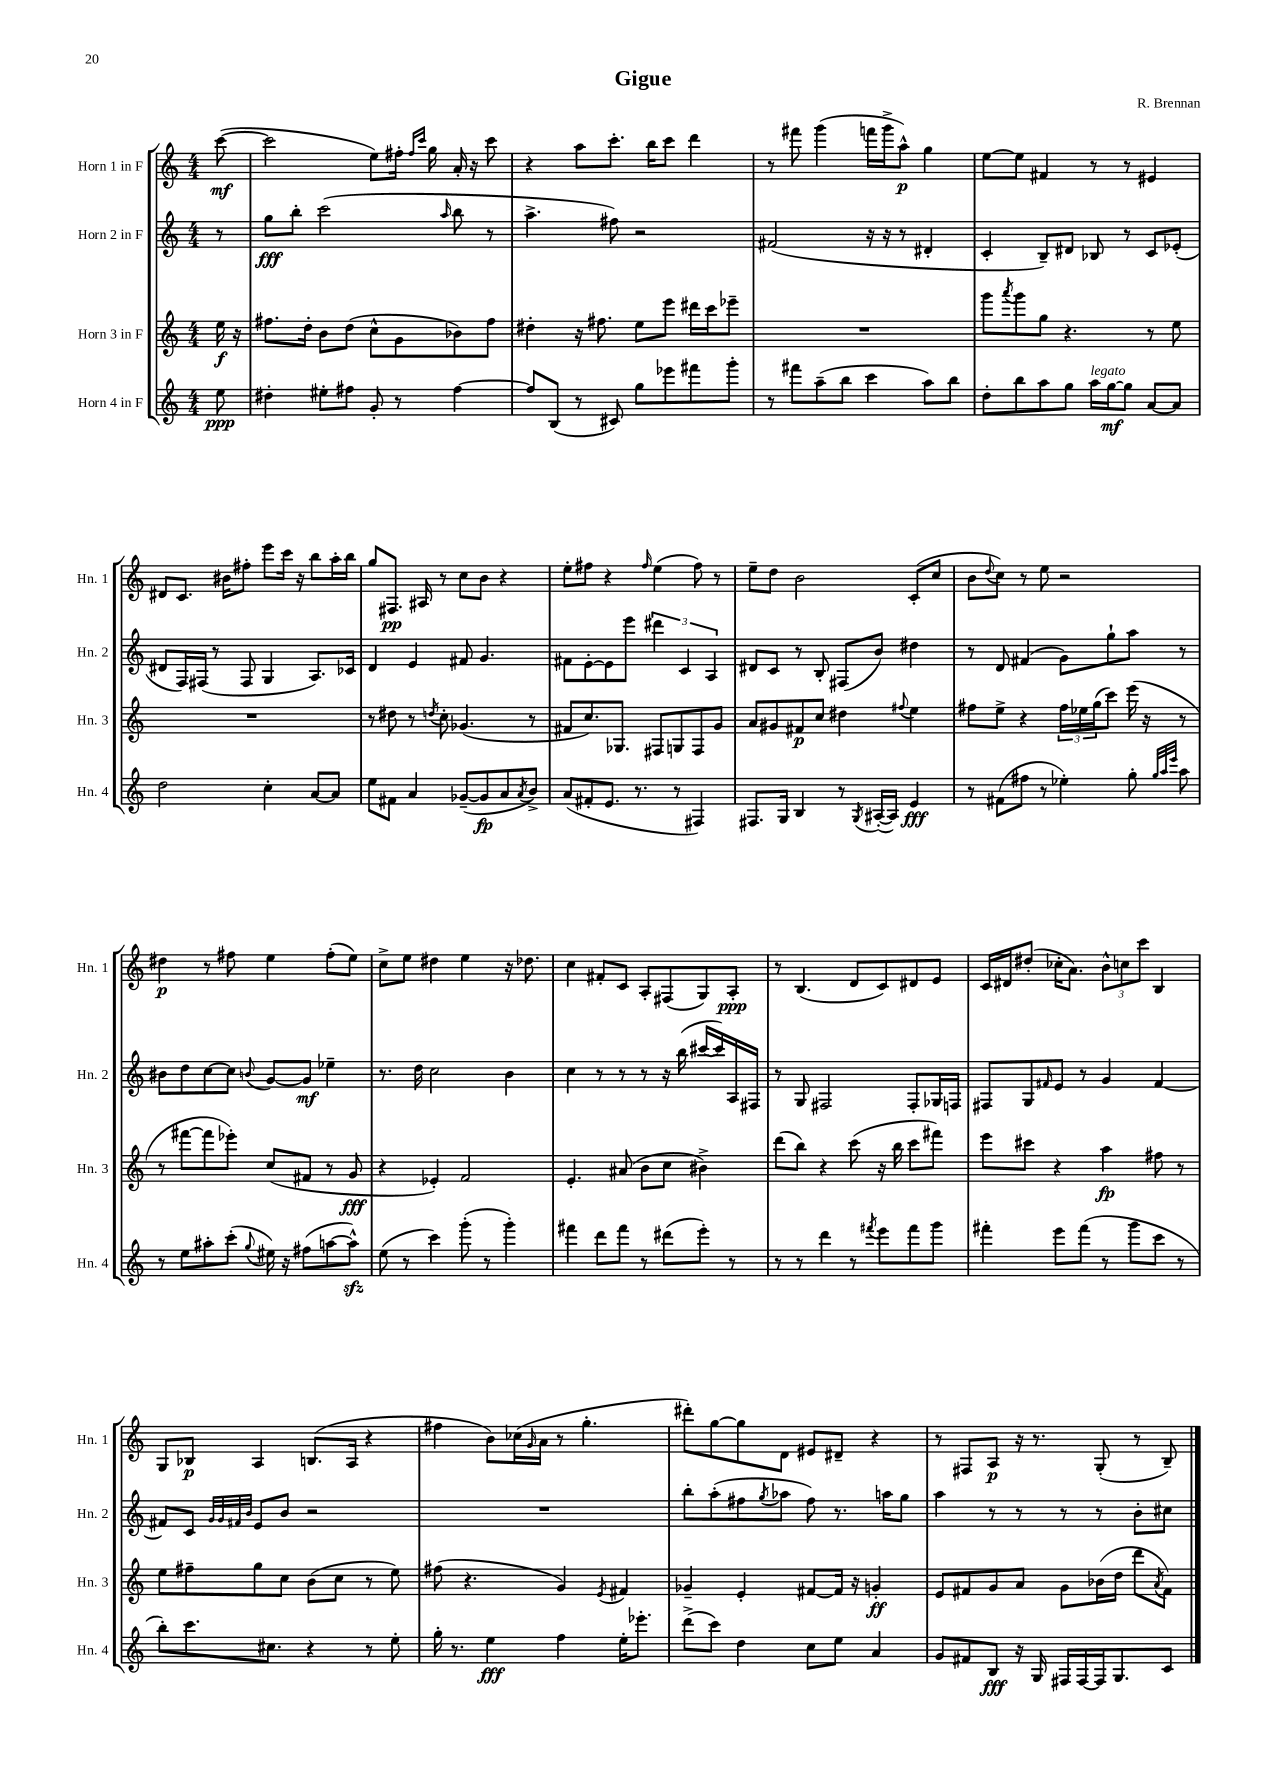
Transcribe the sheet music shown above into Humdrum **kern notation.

**kern	**kern	**kern	**kern
*staff4	*staff3	*staff2	*staff1
*clefG2	*clefG2	*clefG2	*clefG2
*k[]	*k[]	*k[]	*k[]
*M4/4	*M4/4	*M4/4	*M4/4
8ee	16ee	8r	([8ccc
.	16r	.	.
=	=	=	=
4dd#'	8.ff#	8gg	2ccc]
.	.	8bb'	.
.	16dd'	.	.
8ee#'	8b	(2ccc	.
8ff#	(8dd	.	.
8g'	8cc^^	.	8ee)
8r	8g	.	16ff#'
.	.	.	16qqff#
.	.	.	16qqccc
.	.	.	16gg
.	.	16qqaa	.
[4ff#	8b-)	8bb	16a'
.	.	.	16r
.	8ff#	8r	8ccc
=	=	=	=
8ff#]	4dd#'	4.aa^	4r
(8B	.	.	.
8r	16r	.	8aa
.	8.ff#	.	.
8c#)	.	8ff#)	8.ccc'
8gg	8ee	2r	.
.	.	.	16bb
8eee-	8eee	.	8ccc
8fff#	16ddd#	.	4ddd
.	16ccc	.	.
8ggg'	8eee-~	.	.
=	=	=	=
8r	1r	(2f#	8r
8fff#	.	.	8fff#
(8aa~	.	.	(4ggg
8bb	.	.	.
4ccc	.	16r	16fff
.	.	16r	16ggg^
.	.	8r	8aa^^)
8aa)	.	4d#'	4gg
8bb	.	.	.
=	=	=	=
8dd'	8ggg	4c'	[8ee
.	8qaaa	.	.
8bb	8ggg	.	8ee]
8aa	8gg	8B~)	4f#
8gg	4.r	8d#	.
16aa	.	8B-	8r
[16gg	.	.	.
8gg]	.	8r	8r
[8a	8r	8c	4e#
8a]	8ee	(8e-'	.
=	=	=	=
2dd	1r	8d#	8d#
.	.	16F)	8.c
.	.	(16F#	.
.	.	8r	.
.	.	.	16b#
.	.	8F#	8ff#'
4cc'	.	4G	8eee
.	.	.	16ccc
.	.	.	16r
[8a	.	8.A)	8bb
8a]	.	.	16aa'
.	.	16c-	16bb
=	=	=	=
8ee	8r	4d	8gg
8f#	8dd#	.	8.F#
4a	8r	4e	.
.	.	.	16A#
.	8qdd	.	.
.	8cc'	.	8r
([8g-~	(4.g-	8f#	8cc
8g-]	.	4.g	8b
8a	.	.	4r
8qa	.	.	.
8b^)	8r	.	.
=	=	=	=
(8a	8f#	8f#	8ee'
8f#'	8.cc)	[8e'	8ff#
8.e	.	8e]	4r
.	8.G-	.	.
.	.	8eee	.
8.r	.	.	.
.	.	.	16qqff#
.	8F#	6ddd#	(4ee
8r	8G	.	.
.	.	6c	.
4F#)	8F#	.	8ff#)
.	.	6A	.
.	8g	.	8r
=	=	=	=
8.F#	8a	8d#	8ee~
.	8g#	8c	8dd
16G	.	.	.
4B	8f#	8r	2b
.	8cc	8B'	.
8r	4dd#	(8F#	.
8qG	.	.	.
([16A#'	.	8b)	.
16A#])	.	.	.
.	8qqff#	.	.
4e	4ee	4dd#	(8c'
.	.	.	8cc
=	=	=	=
8r	8ff#	8r	8b
.	.	.	8qqdd
(8f#	8ee^	8d	8cc)
8ff#	4r	(4f#	8r
8r	.	.	8ee
4ee-')	24ff#	8g)	2r
.	24ee-	.	.
.	(24gg	.	.
.	8ccc)	8gg`	.
8gg'	(16eee	8aa	.
.	16r	.	.
32qqgg	.	.	.
32qqaa	.	.	.
32qqeee	.	.	.
8aa	8r	8r	.
=	=	=	=
8r	8r	8b#	4dd#
8ee	[8fff#	8dd	.
8aa#'	8fff#]	[8cc	8r
(8ccc'	8eee-')	8cc]	8ff#
8qqgg	.	8qqb	.
16ee#)	(8cc	[8g	4ee
16r	.	.	.
(8ff#	8f#	8g]	.
[8aa	8r	4ee-~	(8ff#'
8aa^^])	8g	.	8ee)
=	=	=	=
(8ee	4r	8.r	8cc^
8r	.	.	8ee
.	.	16dd	.
4ccc)	4e-')	2cc	4dd#
(8ggg'	2f	.	4ee
8r	.	.	.
4ggg')	.	4b	16r
.	.	.	8.dd-
=	=	=	=
4fff#	4.e'	4cc	4cc
8ddd	.	8r	8f#'
8fff#	(8a#	8r	8c
8r	8b	8r	8A'
(8ddd#	8cc	16r	(8F#
.	.	(16bb	.
8eee')	4b#^)	[16ccc#	8G)
.	.	16ccc#])	.
8r	.	16A	8A'
.	.	16F#	.
=	=	=	=
8r	(8ddd	8r	8r
8r	8bb)	8G	(4.B
4ddd	4r	2F#	.
8r	(8ccc	.	8d
8qfff#	.	.	.
8eee	16r	.	8c)
.	16bb	.	.
8fff#	8ccc	8F#'	8d#
8ggg	8fff#)	16G-	8e
.	.	16F	.
=	=	=	=
4fff#'	8eee	8F#	16c
.	.	.	16d#
.	8ccc#	8G	(8dd#'
.	.	16qqf#	.
8eee	4r	8e	16cc-'
.	.	.	8.a)
(8fff#	.	8r	.
8r	4aa	4g	12b^^
.	.	.	12cc
8ggg	.	.	.
.	.	.	12ccc
8ccc	8ff#	[4f#	4B
8r	8r	.	.
=	=	=	=
8bb')	8ee	8f#]	8G
8.ccc	8ff#~	8c	8B-
.	.	32qqg	.
.	.	32qqg	.
.	.	32qqf#	.
.	.	32qqb	.
.	8gg	8e	4A
8.cc#	.	.	.
.	8cc	8b	.
4r	(8b	2r	(8.B
.	8cc	.	.
.	.	.	16A
8r	8r	.	4r
8ee'	8ee)	.	.
=	=	=	=
16gg'	(8ff#	1r	4ff#
8.r	.	.	.
.	4.r	.	.
4ee	.	.	8b)
.	.	.	(16cc-
.	.	.	16qqg
.	.	.	16a
4ff	4g)	.	8r
.	.	.	4.gg'
.	8qe	.	.
16ee'	4f#	.	.
8.eee-'	.	.	.
=	=	=	=
(8ddd^	4g-~	8bb'	8ddd#')
8ccc)	.	(8aa'	[8gg
4dd	4e'	8ff#	8gg]
.	.	8qgg	.
.	.	8aa-	8d
8cc	[8f#	8ff#)	8e#
8ee	16f#]	8.r	8d#~
.	16r	.	.
4a	4g'	.	4r
.	.	16aa	.
.	.	8gg	.
=	=	=	=
8g	8e	4aa	8r
8f#	8f#	.	8F#
8B	8g	8r	8A
16r	8a	8r	16r
16G	.	.	8.r
16F#	8g	8r	.
[16F#	.	.	.
16F#]	(16b-	8r	(8G'
8.G	16dd	.	.
.	8ddd	8b'	8r
.	8qa	.	.
8c	8f#)	8cc#	8B~)
==	==	==	==
*-	*-	*-	*-
